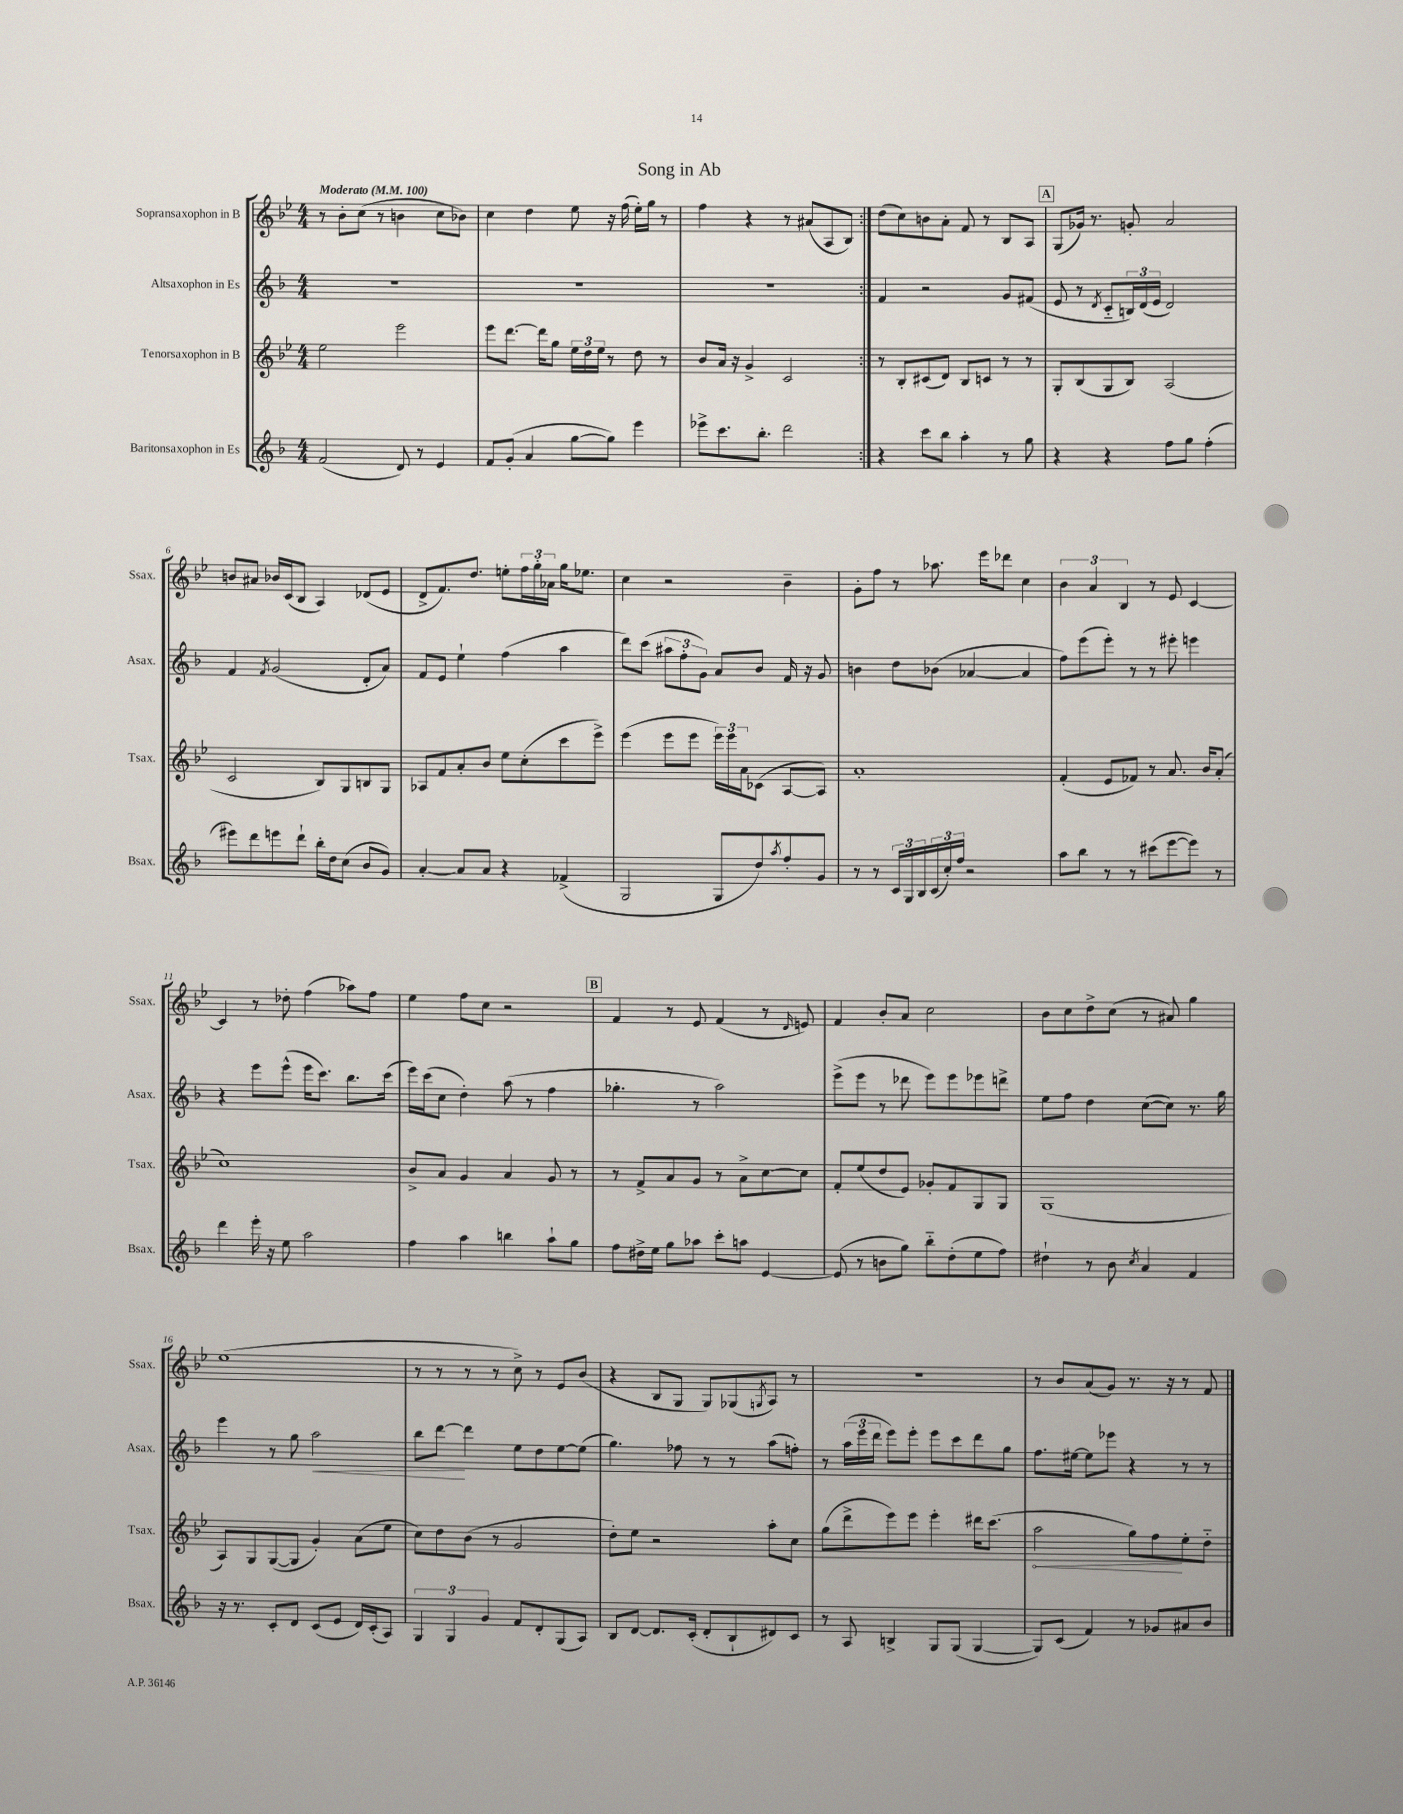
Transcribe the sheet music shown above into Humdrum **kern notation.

**kern	**kern	**kern	**kern
*staff4	*staff3	*staff2	*staff1
*clefG2	*clefG2	*clefG2	*clefG2
*k[b-]	*k[b-e-]	*k[b-]	*k[b-e-]
*M4/4	*M4/4	*M4/4	*M4/4
*MM100	*MM100	*MM100	*MM100
(2f	2ee-	1r	8r
.	.	.	8b-'
.	.	.	(8cc
.	.	.	8r
8d)	2eee-	.	4b
8r	.	.	.
4e	.	.	8cc
.	.	.	8b-)
=	=	=	=
8f	8eee-	1r	4cc
(8g'	[8.ddd	.	.
4a	.	.	4dd
.	16ddd]	.	.
.	8gg	.	.
[8gg	24ee-	.	8ee-
.	24dd	.	.
.	24ee-	.	.
8gg])	8r	.	16r
.	.	.	(16ff
4eee	8dd	.	16ee-')
.	.	.	16gg
.	8r	.	8r
=	=	=	=
8eee-^	8b-	1r	4ff
8.ccc	16a	.	.
.	16r	.	.
.	4g^	.	4r
8.bb-'	.	.	.
2ddd	2c	.	8r
.	.	.	(8a#
.	.	.	8A
.	.	.	8B-)
=:|!	=:|!	=:|!	=:|!
4r	8r	4f	(8dd
.	8B-'	.	8cc)
8ccc	(8c#	2r	8b
8bb-	8d)	.	8a'
4aa'	8B-	.	8f
.	8c	.	8r
8r	8r	8g	8B-
8gg	8r	(8f#	8A
=	=	=	=
4r	8G'	8e	(8G
.	(8B-	8r	16g-)
.	.	.	8.r
.	.	8qd	.
4r	8G	8c'~	.
.	8B-)	24B)	8g'
.	.	(24d	.
.	.	24e	.
8ff	(2A	2d)	2a
8gg	.	.	.
(4ff'	.	.	.
=	=	=	=
8eee#)	2c	4f	8b
8ddd	.	.	8a#
.	.	8qf	.
8eee	.	(2g	16b-
.	.	.	(16c
8ddd`	.	.	8B-
16bb-'	8B-)	.	4A)
16dd	.	.	.
(8cc	8G	.	.
8b-	8B	8d'	(8d-
8g)	8G	8a)	8e-
=	=	=	=
[4a'	8A-	8f	8d^
.	8f	8e	8.f)
8a]	8a'	4ee`	.
.	.	.	8.dd
8a	8b-	.	.
4r	8ee-	(4ff	8ee'
.	(8cc'	.	24ff
.	.	.	24gg'
.	.	.	24a-
(4f-^	8ccc	4aa	16gg
.	.	.	8.ee-
.	8eee-^)	.	.
=	=	=	=
2G	(4eee-	8ddd)	4cc
.	.	(8ccc	.
.	8eee-	12aa#	2r
.	.	12ff'	.
.	8eee-	.	.
.	.	12g)	.
8G	24eee-)	8a	.
.	24eee-	.	.
.	24a	.	.
8dd)	(8c-	8b-	.
8qaa	.	.	.
8ff'	[8A	16f	4b-~
.	.	16r	.
8g	8A])	8g	.
=	=	=	=
8r	1a'	4b	8g'
8r	.	.	8ff
24c	.	8dd	8r
24G	.	.	.
24B-	.	.	.
(24c	.	(8b-	8.aa-
24cc')	.	.	.
24ff	.	.	.
2r	.	[4a-	.
.	.	.	16eee-
.	.	.	8ddd-
.	.	4a-]	4cc
=	=	=	=
8aa	(4f'	8ff)	6b-
8bb-	.	(8eee	.
.	.	.	6a
8r	8e-	8eee')	.
.	.	.	6B-
8r	8f-)	8r	.
(8ccc#	8r	8r	8r
[8eee	8.a	8eee#'	8e-
8eee])	.	4eee	[4c
.	16b-	.	.
8r	(8a'	.	.
=	=	=	=
4ddd	1cc)	4r	4c]
16eee'	.	8eee	8r
16r	.	.	.
8ee	.	(8eee^^	8dd-'
2aa	.	16eee	(4ff
.	.	8.ccc)	.
.	.	8.bb-	8aa-)
.	.	.	8ff
.	.	(16ccc	.
=	=	=	=
4ff	8b-^	16eee)	4ee-
.	.	(16ccc	.
.	8a	8cc	.
4aa	4g	4dd')	8ff
.	.	.	8cc
4bb	4a	(8aa	2r
.	.	8r	.
8aa`	8g	4ff	.
8gg	8r	.	.
=	=	=	=
8ff	8r	4.gg-'	4f
16dd#^	8f^	.	.
16ee	.	.	.
8gg	8a	.	8r
8aa-	8g	8r	8e-
8ccc'	8r	2aa)	(4f
8aa	8a^	.	.
[4e	[8cc	.	8r
.	.	.	16qqd
.	8cc]	.	8e)
=	=	=	=
(8e]	8f'	(8eee^	4f
8r	(8ee-	8eee	.
8b	8dd	8r	8b-'
8gg)	8e-)	8ddd-	8a
8bb-'~	8g-'	8eee)	2cc
(8dd'	8f	8eee	.
8ee	8G	8eee-	.
8ff)	8G	8ddd^	.
=	=	=	=
4dd#`	(1G	8ee	8b-
.	.	8ff	8cc
8r	.	4dd	8dd^
8b-	.	.	(8cc
8qcc	.	.	.
4a	.	([8cc	8r
.	.	8cc])	8a#)
4f	.	8.r	4gg
.	.	16gg	.
=	=	=	=
16r	8A)	4eee	(1ee-
8.r	.	.	.
.	8G	.	.
8c'	([8G	8r	.
8d	8G]	8gg	.
(8c	4g')	2aa	.
8e	.	.	.
16d)	(8a	.	.
(16c'	.	.	.
8A)	8ee-	.	.
=	=	=	=
6G	8cc)	8bb-	8r
.	8dd	[8ddd	8r
6G	.	.	.
.	(8b-	4ddd]	8r
6g	.	.	.
.	8r	.	8r
8f	2g	8ee	8cc^)
8d'	.	8dd	8r
(8G	.	[8ee	8e-
8A)	.	(8ee]	(8b-
=	=	=	=
8B-	8dd')	4.gg)	4r
[8d	8ee-	.	.
8.d]	2r	.	8B-
.	.	8ff-	8G
(16c'	.	.	.
8d'	.	8r	8G)
8B-`	.	8r	(8G-
.	.	.	8qG
8d#)	8aa'	(8aa	8A)
8c	8cc	8ff')	8r
=	=	=	=
8r	(8gg	8r	1r
8A	8ddd^	(24aa	.
.	.	24eee	.
.	.	24ddd	.
4B^	8eee-)	8eee)	.
.	8eee-	8eee'	.
8G	4eee-'	8eee	.
(8G	.	8ccc	.
[4G	16ddd#	8ddd	.
.	(8.ccc	.	.
.	.	8gg	.
=	=	=	=
8G])	2aa	8.ff	8r
(8c	.	.	8b-
.	.	[16ee#	.
4f)	.	8ee#]	(8a
.	.	8eee-	8g)
8r	8gg)	4r	8.r
8g-	8ff	.	.
.	.	.	16r
8a#	8ee-'	8r	8r
8b-	8dd'~	8r	8f
==	==	==	==
*-	*-	*-	*-
